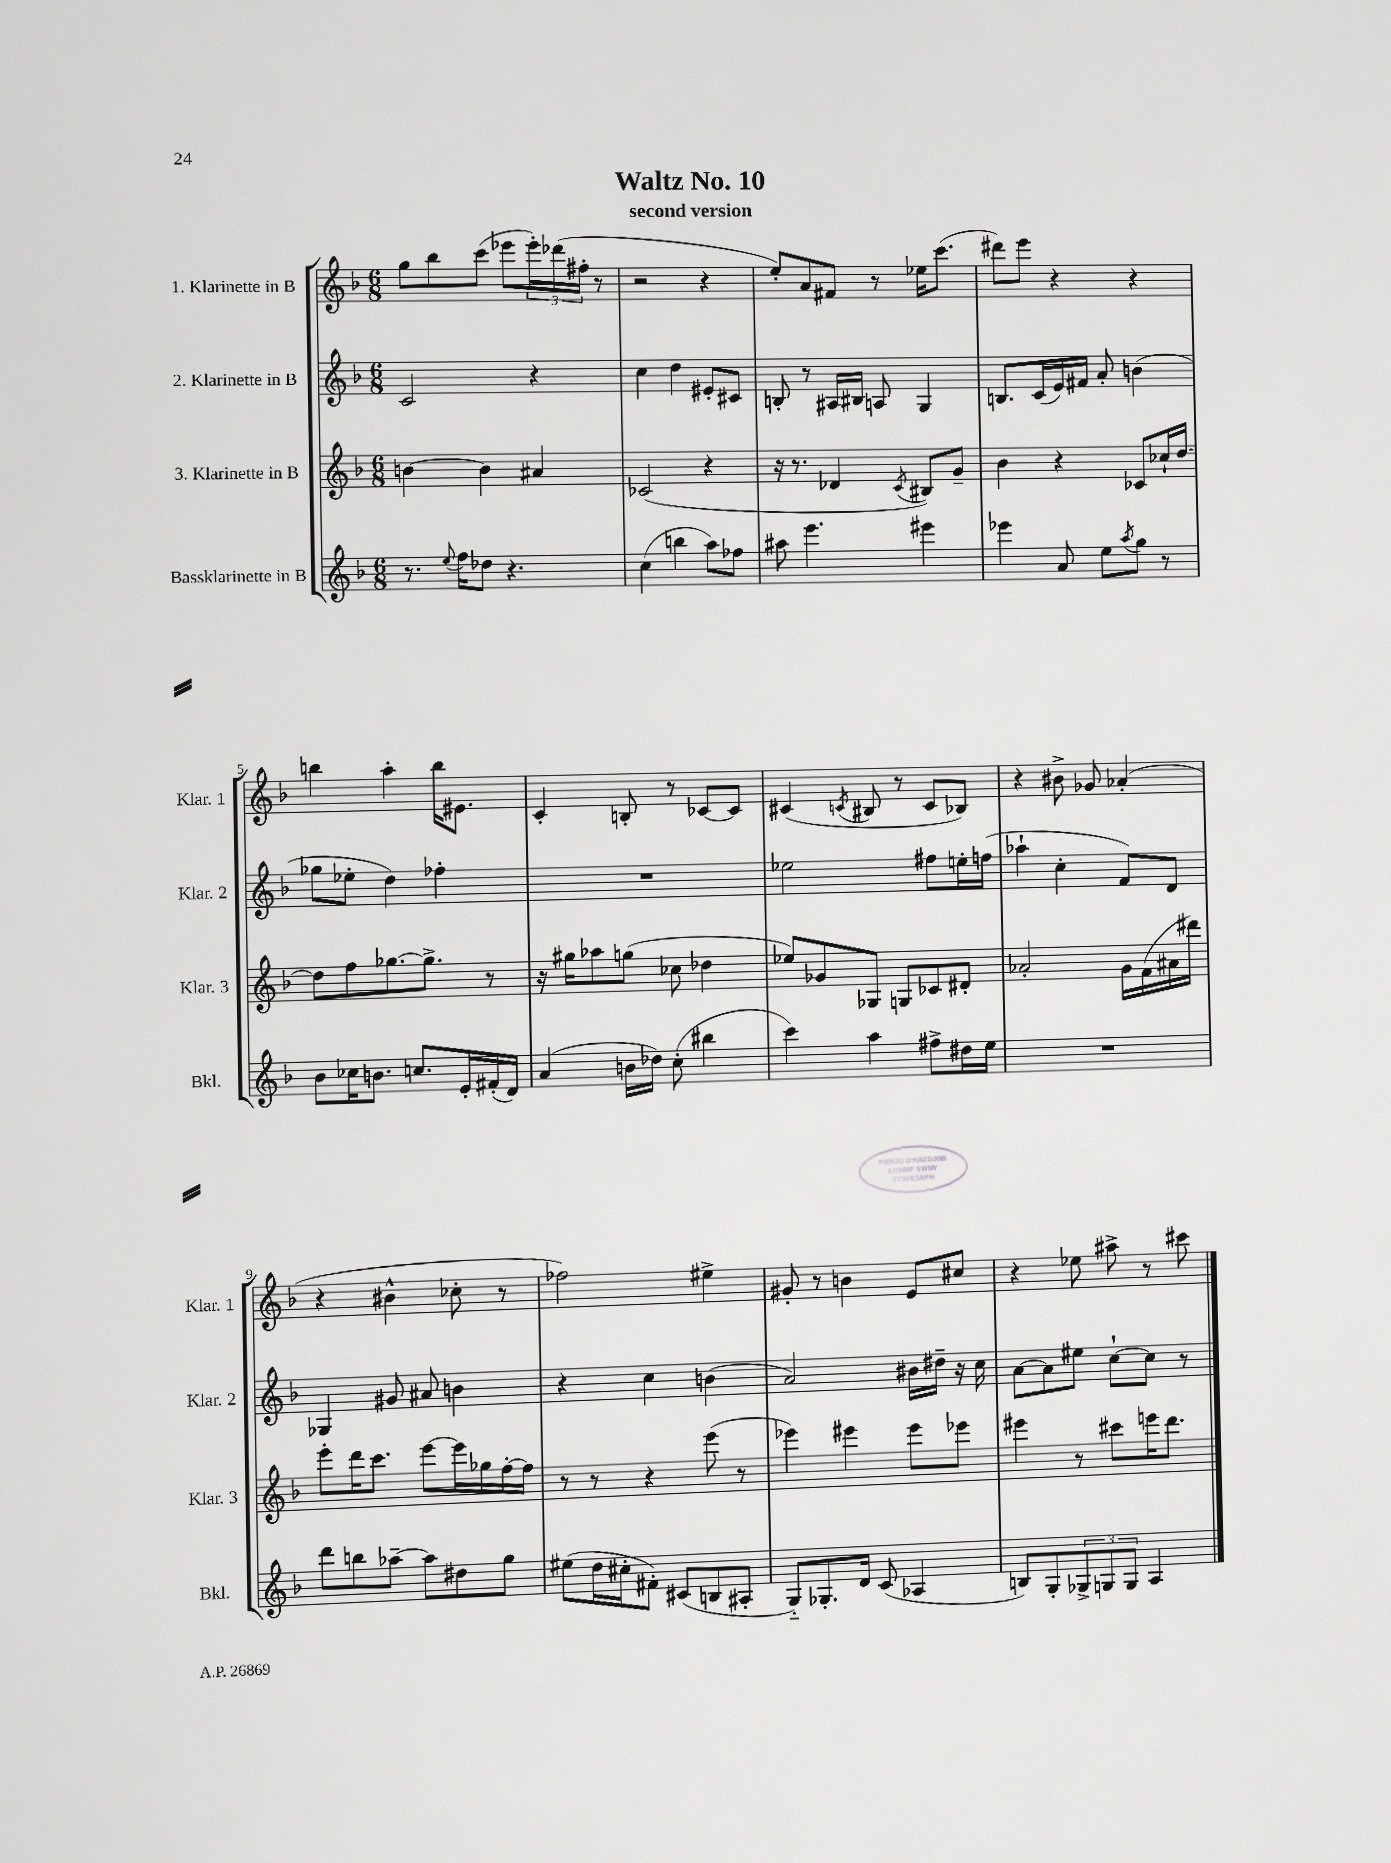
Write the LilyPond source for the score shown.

\header { title = "Waltz No. 10" subtitle = "second version" }
<<
\new StaffGroup <<
\new Staff = "s0" \with { instrumentName = "1. Klarinette in B" shortInstrumentName = "Klar. 1" } {
    \clef treble \key f \major \numericTimeSignature \time 6/8
    g''8 bes''8 c'''8( ees'''8 \tuplet 3/2 { ees'''16-.) des'''16( fis''16-. } r8 |
    r2 r4 |
    e''8-.) a'8 fis'8 r8 ees''16 c'''8.( |
    dis'''8) e'''8 r4 r4 |
    b''4 a''4-. b''16 eis'8. |
    c'4-. b8-. r8 ces'8~ ces'8 |
    cis'4( \acciaccatura { c'8 } bis8 r8 c'8 bes8) |
    r4 bis'8-> ges'8 aes'4-.( |
    r4 bis'4-^ ces''8-. r8 |
    fes''2) eis''4-> |
    gis'8-. r8 b'4 e'8 cis''8 |
    r4 ees''8 ais''8-> r8 cis'''8 \bar "|." |
}
\new Staff = "s1" \with { instrumentName = "2. Klarinette in B" shortInstrumentName = "Klar. 2" } {
    \clef treble \key f \major \numericTimeSignature \time 6/8
    c'2 r4 |
    c''4 d''4 eis'8-. cis'8 |
    b8-. r8 ais16 bis16 a8 g4 |
    b8. c'16( e'16) fis'16 a'8-. b'4( |
    ges''8 ees''8-. d''4) fes''4-. |
    R2. |
    ees''2 fis''8 e''16-. f''16( |
    aes''4-! c''4-. f'8) d'8 |
    ges4 gis'8 ais'8 b'4 |
    r4 c''4 b'4( |
    a'2) bis'16 dis''16-- r16 c''16 |
    a'8~ a'8 eis''8 c''8~-! c''8 r8 \bar "|." |
}
\new Staff = "s2" \with { instrumentName = "3. Klarinette in B" shortInstrumentName = "Klar. 3" } {
    \clef treble \key f \major \numericTimeSignature \time 6/8
    b'4~ b'4 ais'4 |
    ces'2( r4 |
    r16 r8. des'4 \acciaccatura { c'8 } bis8) g'8-- |
    bes'4 r4 ces'8 ces''16-! d''16~ |
    d''8 f''8 ges''8.~ ges''8.-> r8 |
    r16 gis''16 aes''8 g''8( ces''8 des''4 |
    ees''8) ges'8 ges8 g8 ces'8 dis'8-. |
    aes'2-. g'16 f'16( ais'16 dis'''16) |
    e'''8-. d'''16 c'''8. e'''8~ e'''16 ges''16 f''16~-. f''16 |
    r8 r8 r4 e'''8( r8 |
    ees'''4) eis'''4 eis'''8 ees'''8 |
    eis'''4 r8 cis'''8 e'''16 d'''8. \bar "|." |
}
\new Staff = "s3" \with { instrumentName = "Bassklarinette in B" shortInstrumentName = "Bkl." } {
    \clef treble \key f \major \numericTimeSignature \time 6/8
    r8. \appoggiatura { e''8 } f''16 des''8 r4. |
    c''4( b''4 a''8) fes''8 |
    ais''8 e'''4. eis'''4 |
    ees'''4 a'8 e''8 \acciaccatura { a''8 } g''8 r8 |
    bes'8 ces''16 b'8. c''8. e'16-. fis'16-.( d'16) |
    a'4( b'16 des''16) c''8-.( bis''4 |
    c'''4) a''4 fis''8-> dis''16 e''16 |
    R2. |
    d'''8 b''8 aes''8~-- aes''8 dis''8 g''8 |
    eis''8( d''16 cis''16-. fis'8-.) cis'8( b8 ais8-. |
    g8-_) ges8.-. d'16 c'8( aes4 |
    b8) g8-. \tuplet 3/2 { ges8-> g8 g8 } a4 \bar "|." |
}
>>
>>
